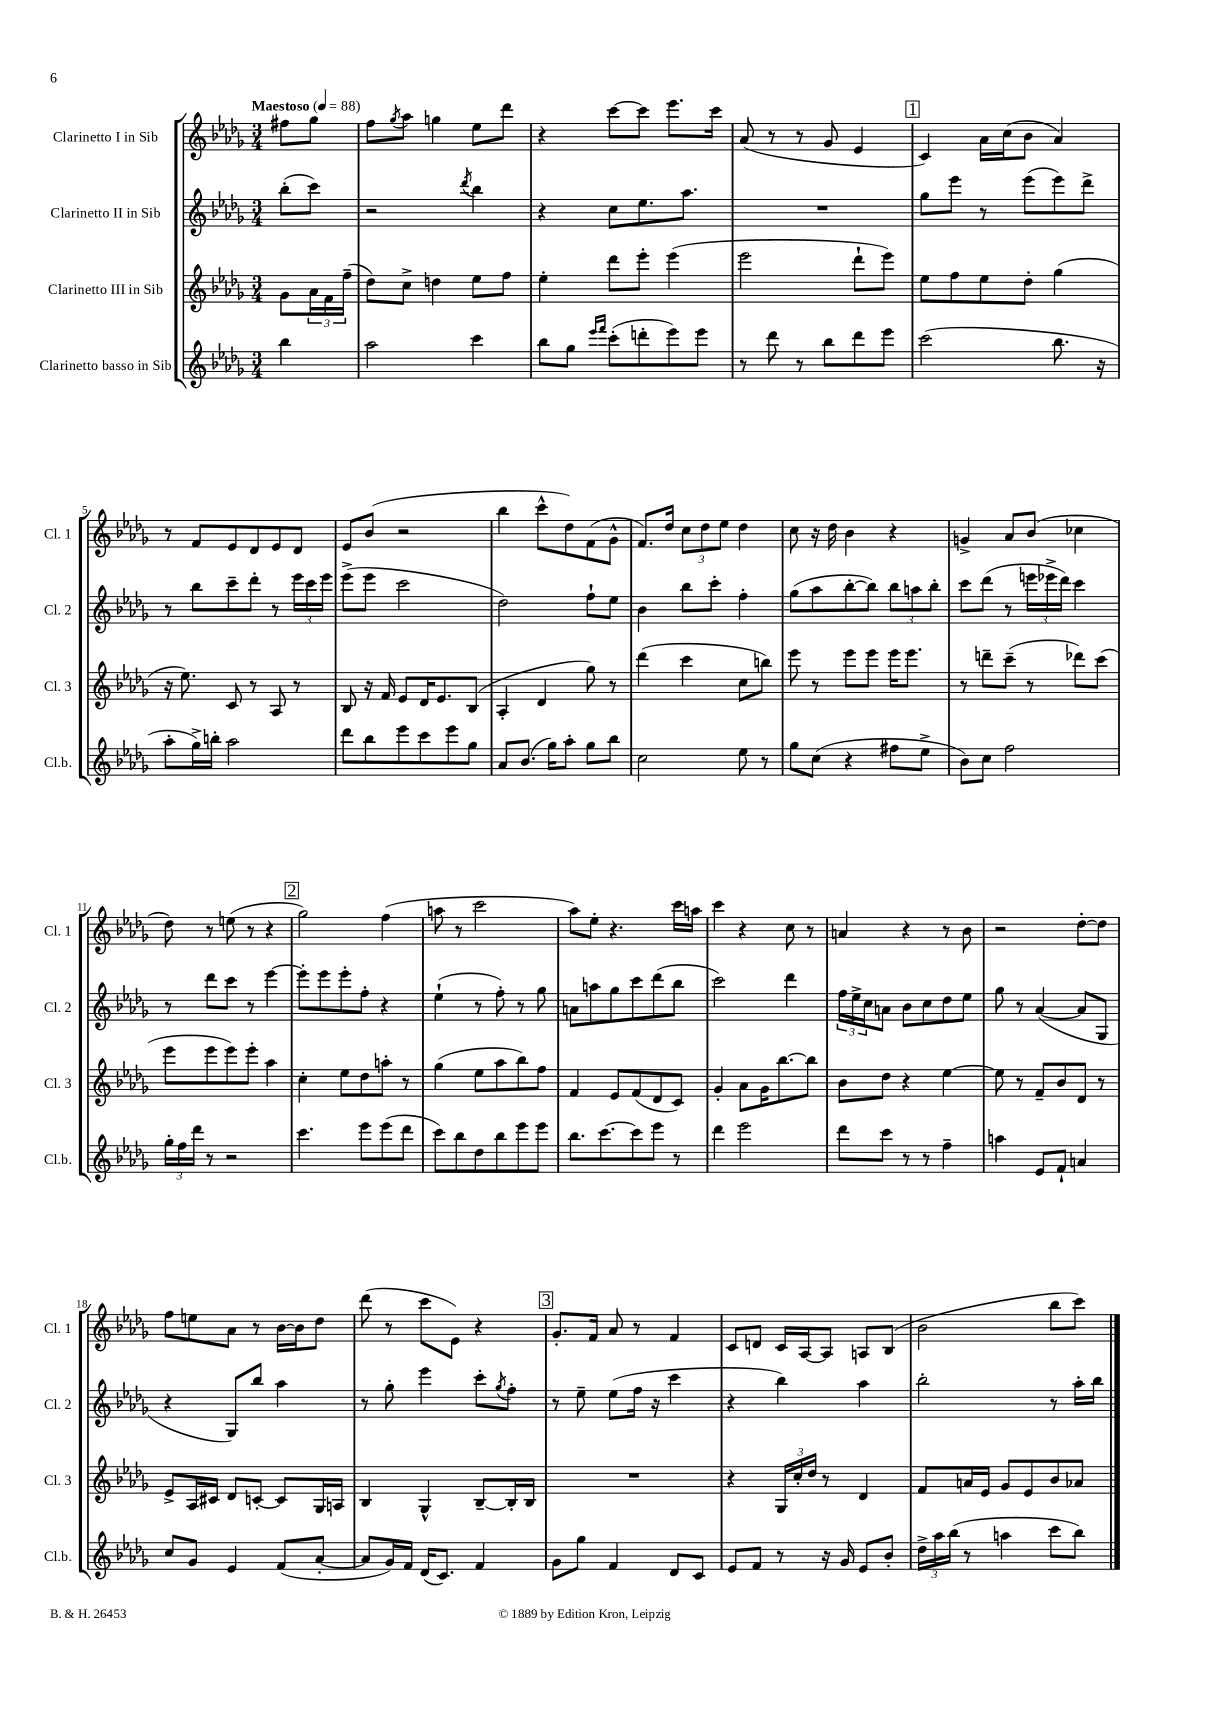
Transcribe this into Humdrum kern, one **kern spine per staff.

**kern	**kern	**kern	**kern
*staff4	*staff3	*staff2	*staff1
*clefG2	*clefG2	*clefG2	*clefG2
*k[b-e-a-d-g-]	*k[b-e-a-d-g-]	*k[b-e-a-d-g-]	*k[b-e-a-d-g-]
*M3/4	*M3/4	*M3/4	*M3/4
*MM88	*MM88	*MM88	*MM88
4bb-	8g-	(8bb-'	8ff#
.	24a-	8ccc)	8gg-
.	24f	.	.
.	(24ff~	.	.
=	=	=	=
2aa-	8dd-)	2r	8ff
.	.	.	8qgg-
.	8cc^	.	8aa-
.	4dd	.	4gg
.	.	8qddd-	.
4ccc	8ee-	4bb-	8ee-
.	8ff	.	8ddd-
=	=	=	=
8bb-	4ee-'	4r	4r
8gg-	.	.	.
16qqeee-	.	.	.
16qqfff	.	.	.
(8ccc'	8ddd-	8cc	[8ccc
8ddd'	8eee-'	8.ee-	8ccc]
8eee-)	(4eee-	.	8.eee-
.	.	8.aa-	.
8eee-	.	.	.
.	.	.	16ccc
=	=	=	=
8r	2eee-	2.r	(8a-
8ddd-	.	.	8r
8r	.	.	8r
8bb-	.	.	8g-
8ddd-	8ddd-`	.	4e-
8eee-	8eee-)	.	.
=	=	=	=
(2ccc	8ee-	8gg-	4c)
.	8ff	8eee-	.
.	8ee-	8r	16a-
.	.	.	(16cc
.	8dd-'	(8eee-	8b-
8.bb-	(4gg-	8eee-)	4a-)
.	.	8ddd-^	.
16r	.	.	.
=	=	=	=
8aa-'	16r	8r	8r
.	8.ee-)	.	.
16gg-^)	.	8bb-	8f
16bb'	.	.	.
2aa-	8c	8ccc~	8e-
.	8r	8ddd-'	8d-
.	8A-	8r	8e-
.	8r	24eee-	8d-
.	.	24ccc	.
.	.	24eee-	.
=	=	=	=
8ddd-	8B-	(8eee-^	8e-
8bb-	16r	8eee-	(8b-
.	16f	.	.
8eee-	8e-	2ccc	2r
8ccc	16d-	.	.
.	8.e-	.	.
8eee-	.	.	.
8gg-	(8B-	.	.
=	=	=	=
8a-	4A-'	2dd-)	4bb-
(8.b-	.	.	.
.	4d-	.	8ccc^^
16gg-)	.	.	.
8aa-'	.	.	8dd-)
8gg-	8gg-)	8ff`	(8f
8bb-	8r	8ee-	8g-^^
=	=	=	=
2cc	(4ddd-	4b-	8.f)
.	.	.	16dd-
.	4ccc	8bb-	12cc
.	.	.	12dd-
.	.	8ccc'	.
.	.	.	12ee-
8ee-	8cc	4ff'	4dd-
8r	8bb)	.	.
=	=	=	=
8gg-	8eee-	(8gg-	8cc
(8cc	8r	8aa-	16r
.	.	.	16dd-
4r	8eee-	[8bb-'	4b-
.	8eee-	8bb-])	.
8ff#	16eee-	12bb-	4r
.	8.eee-	.	.
.	.	12aa	.
8ee-^	.	.	.
.	.	12bb-'	.
=	=	=	=
8b-)	8r	8ccc	4g^
8cc	8ddd~	(8ddd-	.
2ff	(8ccc~	8r	8a-
.	8r	24eee	(8b-
.	.	24eee-^	.
.	.	24ddd-)	.
.	8ddd-)	4ccc	4cc-
.	(8ccc	.	.
=	=	=	=
24gg-'	8eee-	8r	8dd-)
24ff	.	.	.
24ddd-	.	.	.
8r	8eee-	8ddd-	8r
2r	8eee-)	8ccc	(8ee
.	8eee-'	8r	8r
.	4aa-	[4eee-	4r
=	=	=	=
4.ccc	4cc'	8eee-']	2gg-)
.	.	8eee-	.
.	8ee-	8eee-'	.
8eee-	8dd-	8ff'	.
(8eee-	8aa'	4r	(4ff
8ddd-	8r	.	.
=	=	=	=
8ccc)	(4gg-	(4ee-`	8aa
8bb-	.	.	8r
8dd-	8ee-	8r	2ccc
8bb-	8aa-	8ff')	.
8eee-	8bb-)	8r	.
8eee-	8ff	8gg-	.
=	=	=	=
8.bb-	4f	8a	8aa-)
.	.	8aa	8ee-'
[8.ccc	.	.	.
.	8e-	8gg-	4.r
8ccc]	(8f	8ccc	.
8eee-	8d-	(8ddd-	.
8r	8c)	8bb-	16ccc
.	.	.	16aa
=	=	=	=
4ddd-	4g-'	2ccc)	4ccc
2eee-	8a-	.	4r
.	16g-	.	.
.	[8.bb-	.	.
.	.	4ddd-	8cc
.	8bb-]	.	8r
=	=	=	=
8ddd-	8b-	24ff	4a
.	.	24ee-^	.
.	.	24cc	.
8ccc	8dd-	8a	.
8r	4r	8b-	4r
8r	.	8cc	.
4ff~	[4ee-	8dd-	8r
.	.	8ee-	8b-
=	=	=	=
4aa	8ee-]	8gg-	2r
.	8r	8r	.
8e-	8f~	([4a-	.
8f`	8b-	.	.
4a	8d-	8a-]	[8dd-'
.	8r	8G-	8dd-]
=	=	=	=
8cc	8e-^	4r	8ff
8g-	16A-	.	8ee
.	16c#	.	.
4e-	8d-	8G-)	8a-
.	[8c'	8bb-	8r
(8f	8c]	4aa-	[16b-
.	.	.	16b-]
[8a-'	16G-	.	8dd-
.	16A	.	.
=	=	=	=
8a-]	4B-	8r	(8ddd-
16g-)	.	8gg-'	8r
16f	.	.	.
(16d-	4G-^^	4eee-	8ccc
8.c)	.	.	.
.	.	.	8e-)
4f	[8B-~	8ccc'	4r
.	.	8qgg-	.
.	16B-']	8ff'	.
.	16B-	.	.
=	=	=	=
8g-	2.r	8r	8.g-'
8gg-	.	8ee-~	.
.	.	.	16f
4f	.	(8ee-	8a-
.	.	16ff	8r
.	.	16r	.
8d-	.	4ccc	4f
8c	.	.	.
=	=	=	=
8e-	4r	4r	8c
8f	.	.	8d
8r	24G-	4bb-)	16c
.	24cc'	.	.
.	.	.	[16A-
.	24dd-	.	.
16r	8r	.	8A-]
16g-	.	.	.
8e-	4d-	4aa-	8A
8b-'	.	.	(8B-
=	=	=	=
24dd-^	8f	2bb-'	2b-
24aa-	.	.	.
(24bb-	.	.	.
8r	16a	.	.
.	16e-	.	.
4aa	8g-	.	.
.	8e-	.	.
8ccc	8b-	8r	8bb-
8bb-)	8a-	16aa-'	8ccc)
.	.	16bb-	.
==	==	==	==
*-	*-	*-	*-
